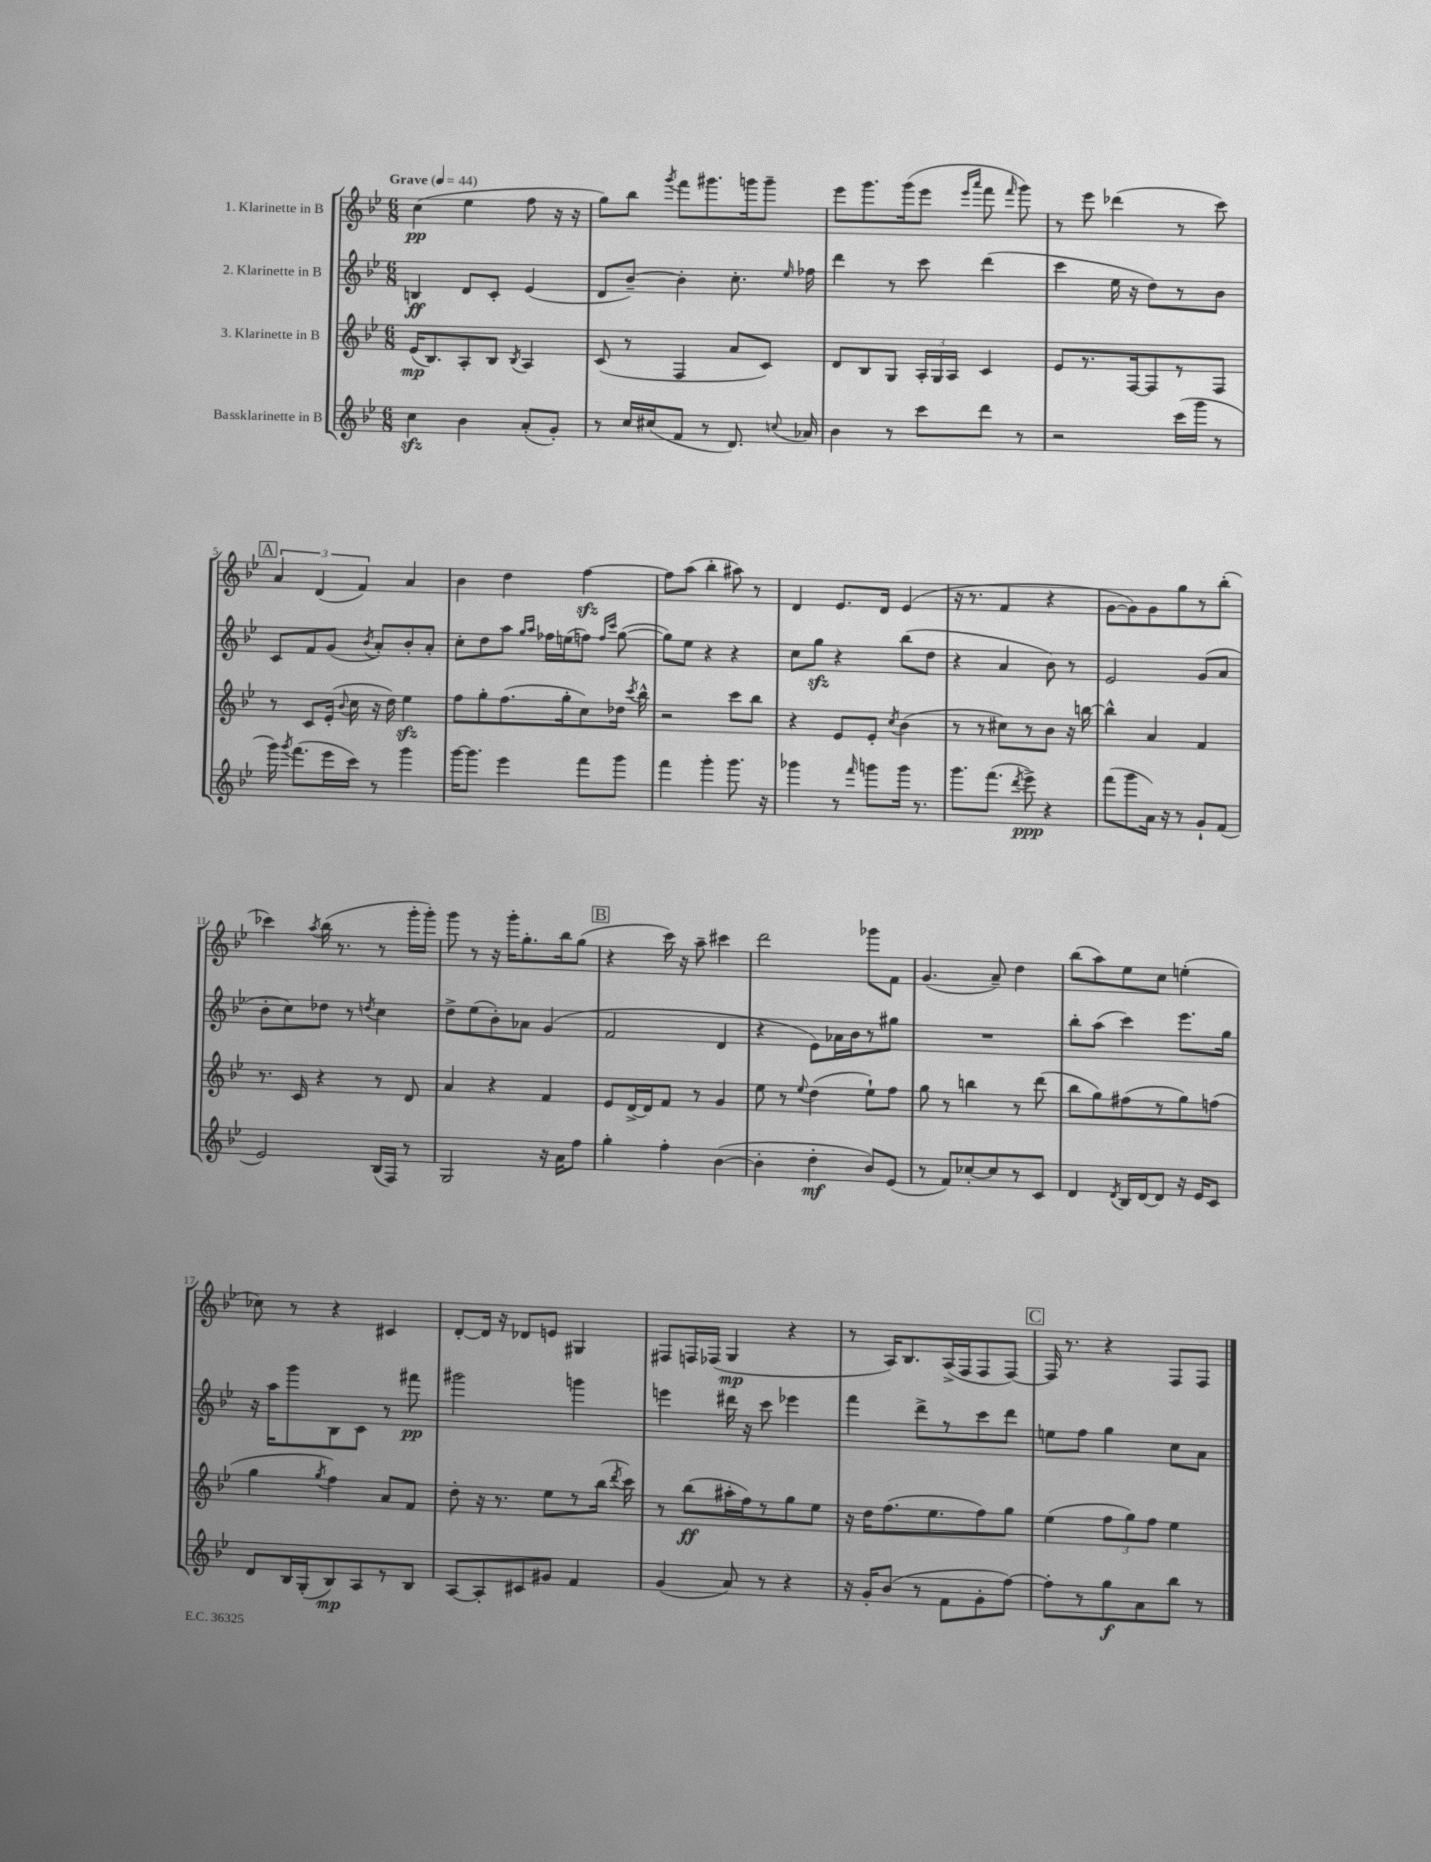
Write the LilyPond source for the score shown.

<<
\new StaffGroup <<
\new Staff = "s0" \with { instrumentName = "1. Klarinette in B" } {
    \clef treble \key bes \major \numericTimeSignature \time 6/8 \tempo "Grave" 4 = 44
    \autoBeamOff c''4\pp( ees''4 f''8 r16 r16 |
    g''8[) bes''8] \acciaccatura { g'''8 } f'''8[ gis'''8. g'''16 g'''8]-- |
    ees'''8[ g'''8. g'''16( ees'''8] \grace { ees'''16[ a'''16] } f'''8 \grace { f'''16 } g'''8) |
    r8 ees'''8 des'''4( r8 c'''8) |
    \mark \markup { \box "A" } \tuplet 3/2 { a'4 d'4( f'4) } a'4 |
    bes'4 d''4 f''4~\sfz |
    f''8[ a''8]( bes''4-. ais''8) r8 |
    d'4 ees'8.[ d'16] ees'4( |
    r16 r8. f'4 r4 |
    g'8[~ g'8) g'8 g''8 r8 bes''8]-.( |
    ces'''4) \acciaccatura { a''8 } bes''16( r8. r8 g'''16[-. g'''16]-.) |
    g'''8 r8 r16 g'''16[-. g''8.-. bes''16 g''8]( |
    \mark \markup { \box "B" } r4 c'''16) r16 a''8-- cis'''4 |
    d'''2 ges'''8[ f'8] |
    g'4.( a'8--) d''4 |
    bes''8[( a''8) ees''8 c''8] e''4-.( |
    ces''8) r8 r4 cis'4 |
    d'8[~-. d'16] r16 des'8[ e'8] gis4 |
    fis8[ f16 fes16]( g4\mp r4 |
    r8 a16[) bes8. a16->( f16 f8 f8]~) |
    \mark \markup { \box "C" } f16 r8. r4 f8[ f8] \bar "|." |
}
\new Staff = "s1" \with { instrumentName = "2. Klarinette in B" } {
    \clef treble \key bes \major \numericTimeSignature \time 6/8
    \autoBeamOff b4\ff d'8[ c'8]-. ees'4( |
    d'8[ bes'8]~--) bes'4-. c''8.-. \grace { ees''16 } fes''16 |
    d'''4 r8 c'''8 d'''4( |
    c'''4 ees''16 r16 d''8[) r8 bes'8] |
    \mark \markup { \box "A" } c'8[ f'8 g'8]( \acciaccatura { bes'8 } a'8[-.) bes'8-. a'8]-. |
    c''8[-. d''8 a''8] \grace { g''16[ a''16] } fes''16[ e''16( f''8]) \grace { f''16[ c'''16] } g''8~( |
    g''8[) ees''8] r4 r4 |
    c''8[ g''8]\sfz r4 bes''8[( d''8] |
    r4 a'4 bes'8) r8 |
    ees'2 g'8[( a'8] |
    bes'8[-. c''8) des''8] r8 \acciaccatura { d''8 } c''4 |
    d''8[-> ees''8( bes'8-.) aes'8] g'4( |
    \mark \markup { \box "B" } f'2 d'4 |
    r4 ees'8[) aes'16 bes'16 r8 gis''8] |
    R2. |
    bes''8[-. a''8]( c'''4) ees'''8.[ g''16] |
    r16 a''16[ g'''8 bes8 c'8] r8 fis'''8\pp |
    gis'''2 g'''4 |
    e'''4 dis'''16 r16 c'''8 ees'''4 |
    f'''4 d'''8[-> r8 c'''8 d'''8] |
    \mark \markup { \box "C" } e''8[ f''8] g''4 c''8[ a'8] \bar "|." |
}
\new Staff = "s2" \with { instrumentName = "3. Klarinette in B" } {
    \clef treble \key bes \major \numericTimeSignature \time 6/8
    \autoBeamOff ees'16[\mp( bes8.) a8-. bes8] \acciaccatura { bes8 } a4 |
    c'8( r8 f4 a'8[ c'8]) |
    d'8[ bes8 g8] \tuplet 3/2 { a16[-. g16 a16] } c'4 |
    ees'8[ r8. f16~ f8 r8 f8] |
    \mark \markup { \box "A" } r8 c'8[ ees'16]-.( \appoggiatura { bes'8 } c''16 r16 d''16) ees''4\sfz |
    f''8[ g''8-. f''8.( g''16-. c''8) des''16] \acciaccatura { c'''8 } bes''16-^ |
    r2 c'''8[ bes''8] |
    r4 ees'8[ ees'8]-. \acciaccatura { c''8 } bes'4( |
    r8 r8 cis''8[) r8 bes'8] r16 b''16~ |
    b''4-^ a'4 f'4 |
    r8. c'16 r4 r8 d'8 |
    a'4 r4 f'4 |
    \mark \markup { \box "B" } ees'8[ d'16~-> d'16 f'8] r8 g'4 |
    ees''8 r8 \appoggiatura { ees''8 } d''4( ees''8[-!) f''8] |
    g''8 r8 b''4 r8 d'''8( |
    bes''8[ g''8) fis''8( r8 g''8) f''8]( |
    g''4 \acciaccatura { g''8 } f''4) a'8[ f'8] |
    d''8-. r16 r8. ees''8[ r8 bes''16]( \acciaccatura { d'''8 } c'''16) |
    r8 bes''8[\ff( ais''16-. f''16) r8 g''8 ees''8] |
    r16 d''16[ f''8.( ees''8. f''8) g''8] |
    \mark \markup { \box "C" } ees''4( \tuplet 3/2 { f''8[ g''8) f''8] } ees''4 \bar "|." |
}
\new Staff = "s3" \with { instrumentName = "Bassklarinette in B" } {
    \clef treble \key bes \major \numericTimeSignature \time 6/8
    \autoBeamOff c''4\sfz bes'4 a'8[-.( g'8]-.) |
    r8 c''16[ cis''16( f'8] r8 d'8.) \appoggiatura { c''8 } aes'16 |
    bes'4 r8 c'''8[ d'''8] r8 |
    r2 c'''16[( g'''16] r8 |
    \mark \markup { \box "A" } g'''16) \acciaccatura { g'''8 } f'''8.[( ees'''16 c'''16]) r8 g'''4 |
    g'''16[~ g'''8.] ees'''4 f'''8[ g'''8] |
    f'''4 g'''4-. g'''8. r16 |
    ges'''4 r8 \grace { f'''16 } g'''8[ g'''16] r8. |
    g'''8.[ f'''8.]( \acciaccatura { d'''8 } ees'''8->\ppp) r4 |
    f'''8[( g'''8 a'16]) r16 r8 g'8[-! f'8]( |
    ees'2) bes16[( f16]) r8 |
    g2 r16 a'16[ f''8] |
    \mark \markup { \box "B" } g''4-. f''4-. bes'4~( |
    bes'4-. d''4-.\mf bes'8[) ees'8]( |
    r8 f'8[) ces''8~-. ces''8 r8 c'8] |
    d'4 \acciaccatura { d'8 } bes16[ d'16~ d'8] r16 ees'16[ c'8] |
    d'8[ bes16 g16-.( bes8\mp) a8 r8 bes8] |
    a8[~ a8-. cis'8 gis'8] f'4 |
    g'4( a'8) r8 r4 |
    r16 g'16[-. bes'8]( r8 f'8[ g'8-. f''8]~) |
    \mark \markup { \box "C" } f''8[-. r8 g''8\f a'8 bes''8] r8 \bar "|." |
}
>>
>>
